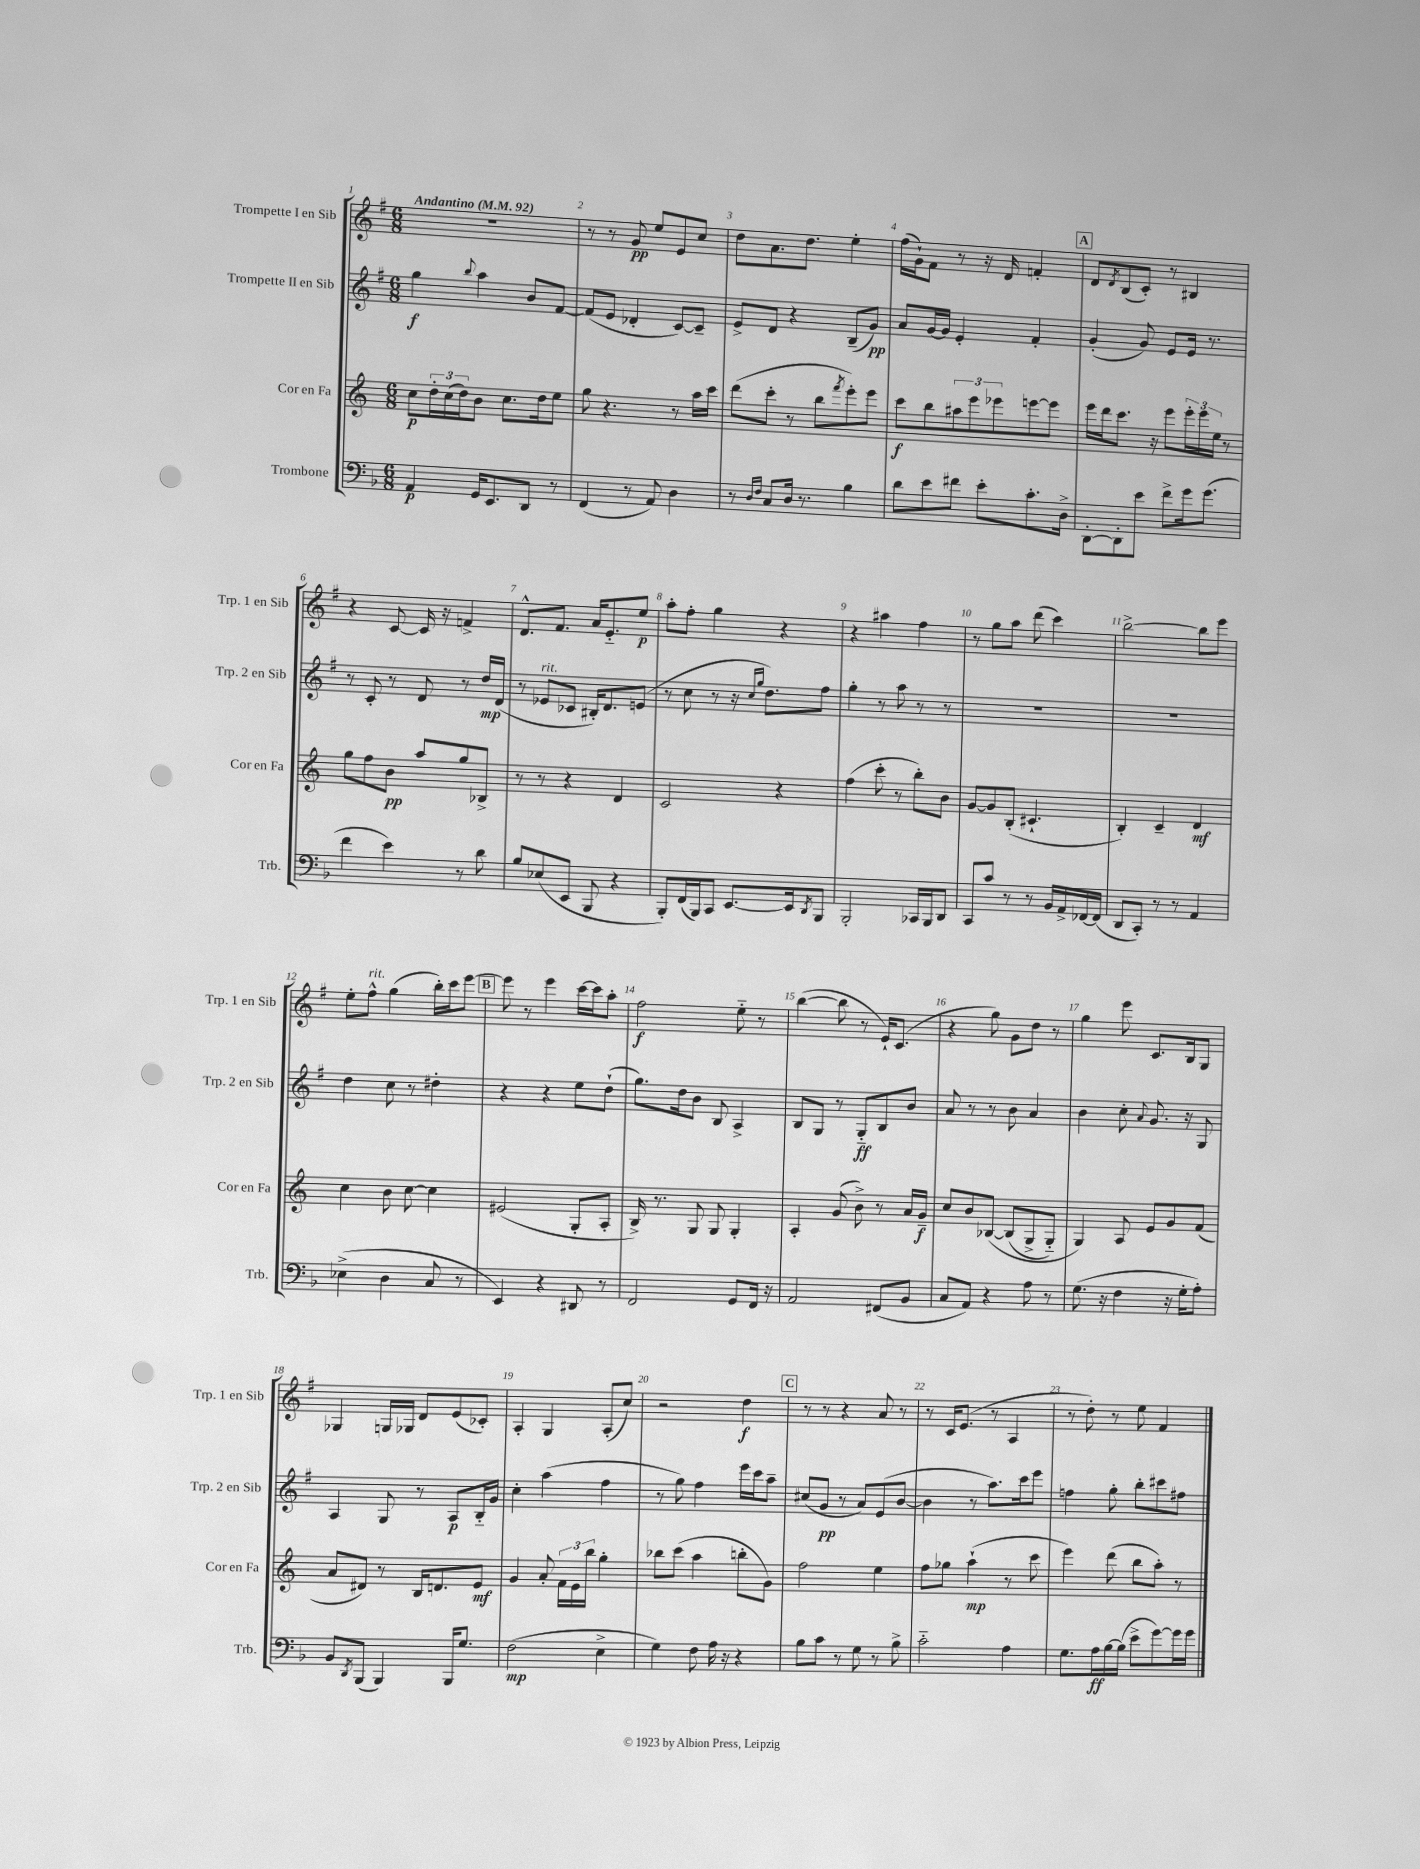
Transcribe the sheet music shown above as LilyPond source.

<<
\new StaffGroup <<
\new Staff = "s0" \with { instrumentName = "Trompette I en Sib" shortInstrumentName = "Trp. 1 en Sib" } {
    \clef treble \key g \major \numericTimeSignature \time 6/8 \tempo "Andantino" 4 = 92
    R2. |
    r8 r8 g'8\pp e''8 e'8 c''8 |
    d''8 a'8. d''8. e''4-. |
    fis''16( g'16-!) fis'8 r8 r16 d'16 f'4-. |
    \mark \markup { \box "A" } d'8 \acciaccatura { d'8 } b8( c'8-.) r8 bis4 |
    r4 c'8~ c'16 r16 f'4-> |
    d'8.-^ fis'8. a'16 e'8.-_ e''8\p |
    a''8-. fis''8-. g''4 r4 |
    r4 ais''4 fis''4 |
    r8 g''8 a''8 d'''8( c'''4) |
    b''2~-> b''8 e'''8 |
    e''8-. fis''8-^^\markup { \italic "rit." } g''4( b''16-.) c'''16 e'''8~ |
    \mark \markup { \box "B" } e'''8 r8 e'''4 c'''16~ c'''16 a''8-. |
    fis''2\f e''8-_ r8 |
    b''4~( b''8 r8 e'16-!) c'8.( |
    r4 g''8) g'8 d''8 r8 |
    g''4 e'''8 c'8. b16 g8 |
    ges4 g16 ges16 d'8 e'8( ces'8-.) |
    a4-. g4 a8-.( c''8) |
    r2 d''4\f |
    \mark \markup { \box "C" } r8 r8 r4 a'8 r8 |
    r8 c'16 e'8.( r8 a4 |
    r8 d''8-.) r8 e''8 fis'4 \bar "|." |
}
\new Staff = "s1" \with { instrumentName = "Trompette II en Sib" shortInstrumentName = "Trp. 2 en Sib" } {
    \clef treble \key g \major \numericTimeSignature \time 6/8
    g''4\f \appoggiatura { b''8 } a''4 b'8 fis'8~ |
    fis'8( e'8 des'4-. c'8~) c'8-- |
    e'8-> d'8 r4 b8--( g'8\pp) |
    a'8 g'16~ g'16 e'4-. fis'4-. |
    \mark \markup { \box "A" } g'4-.( g'8) e'8 e'16 r8. |
    r8 c'8-. r8 d'8 r8 d''16\mp d'16( |
    r8 ees'8^\markup { \italic "rit." } ces'8 bis16-.) d'8. e'8( |
    r8 c''8 r8 r16 \grace { c''16 g''16 } d''8.) fis''8 |
    g''4-. r8 a''8 r8 r8 |
    R2. |
    R2. |
    d''4 c''8 r8 dis''4-. |
    \mark \markup { \box "B" } r4 r4 e''8 d''8-!( |
    g''8.) d''16 b'8 b8 a4-> |
    b8 g8 r8 g8-_\ff b8 b'8 |
    a'8 r8 r8 b'8 a'4 |
    b'4 c''8-. \appoggiatura { a'8 } g'8. r16 g8 |
    a4 g8 r8 a8\p b16-_ g'16 |
    c''4-. a''4( fis''4 |
    r8 g''8) fis''4 e'''16 c'''16 a''8-- |
    \mark \markup { \box "C" } cis''8( g'8\pp r8 a'8) e'8( b'8~ |
    b'4 r8 a''8.) c'''16 e'''8 |
    f''4 g''8-. b''8-. cis'''8 fis''8 \bar "|." |
}
\new Staff = "s2" \with { instrumentName = "Cor en Fa" shortInstrumentName = "Cor en Fa" } {
    \clef treble \key c \major \numericTimeSignature \time 6/8
    c''8\p \tuplet 3/2 { d''16-. c''16( d''16) } b'8 c''8. d''16 e''8 |
    g''8 r4. r8 a''16 c'''16 |
    d'''8( c'''8-. r8 b''8 \acciaccatura { f'''8 } e'''8-.) e'''8 |
    c'''8\f b''8 \tuplet 3/2 { ais''8 e'''8 ees'''8 } e'''8~ e'''8 |
    \mark \markup { \box "A" } e'''16 d'''16 c'''8. r16 e'''8 \tuplet 3/2 { e'''16-. e'''16 e''16 } r8 |
    g''8 f''8 b'8\pp a''8 g''8 bes8-> |
    r8 r8 r4 d'4 |
    c'2 r4 |
    f''4( c'''8-. r8 b''8-.) b'8 |
    g'8~ g'8 b8-.( cis'4.-! |
    b4-.) c'4-- d'4\mf |
    c''4 b'8 c''8~ c''4 |
    \mark \markup { \box "B" } eis'2( g8-. a8-. |
    b16->) r8. g8 g8 g4-. |
    a4-. g'8( b'8->) r8 a'16 g'16--\f |
    c''8 b'8 bes8~\( bes8( g8-> g8-_) |
    g4\) a8 e'8 g'8 f'8( |
    a'8 dis'8) r8 b16 d'8. e'8\mf |
    g'4 a'8-. \tuplet 3/2 { f'16 e'16 b''16 } g''4-. |
    bes''8 c'''8( a''4 b''8-. g'8) |
    \mark \markup { \box "C" } f''2 e''4 |
    f''8 ges''8 a''4-!\mp( r8 c'''8 |
    e'''4) d'''8( b''8 a''8-.) r8 \bar "|." |
}
\new Staff = "s3" \with { instrumentName = "Trombone" shortInstrumentName = "Trb." } {
    \clef bass \key f \major \numericTimeSignature \time 6/8
    a,4\p g,16 e,8. d,8 r8 |
    f,4( r8 a,8) d4 |
    r8 \grace { d16 f16 } c8 d16 r8. bes4 |
    d'8 e'8 fis'8 e'8-. c'8.-. d16-> |
    \mark \markup { \box "A" } d,8~-. d,8-. e'8 f'8-> g'16 g'8.( |
    f'4 e'4) r8 d'8 |
    bes8 ees8( e,8 bes,,8 r4 |
    bes,,8-.) f,16( bes,,16) c,8 e,8.~ e,16 \acciaccatura { d,8 } bes,,8 |
    bes,,2-. ces,16 bes,,16 d,8 |
    c,8 c'8 r8 r8 bes,16 a,16-> fes,16~ fes,16( |
    d,8 c,8-.) r8 r8 a,4 |
    ees4->( d4 c8 r8 |
    \mark \markup { \box "B" } e,4) r4 dis,8 r8 |
    f,2 g,8 f,16 r16 |
    a,2 fis,8( bes,8 |
    c8 a,8) r4 a8 r8 |
    g8.( r16 f4 r16 g16-. a8-.) |
    bes,8 \acciaccatura { d,8 } bes,,8( bes,,4) bes,,16 g8. |
    f2\mp( e4-> |
    g4) f8 a16 r16 r4 |
    \mark \markup { \box "C" } bes8 c'8 r8 g8 r8 bes8-> |
    c'2-_ a4 |
    g8. a16\ff bes16~ bes16( e'8-> g'8~) g'16 g'16 \bar "|." |
}
>>
>>
\layout { \context { \Score \override BarNumber.break-visibility = ##(#f #t #t) barNumberVisibility = #all-bar-numbers-visible } }
